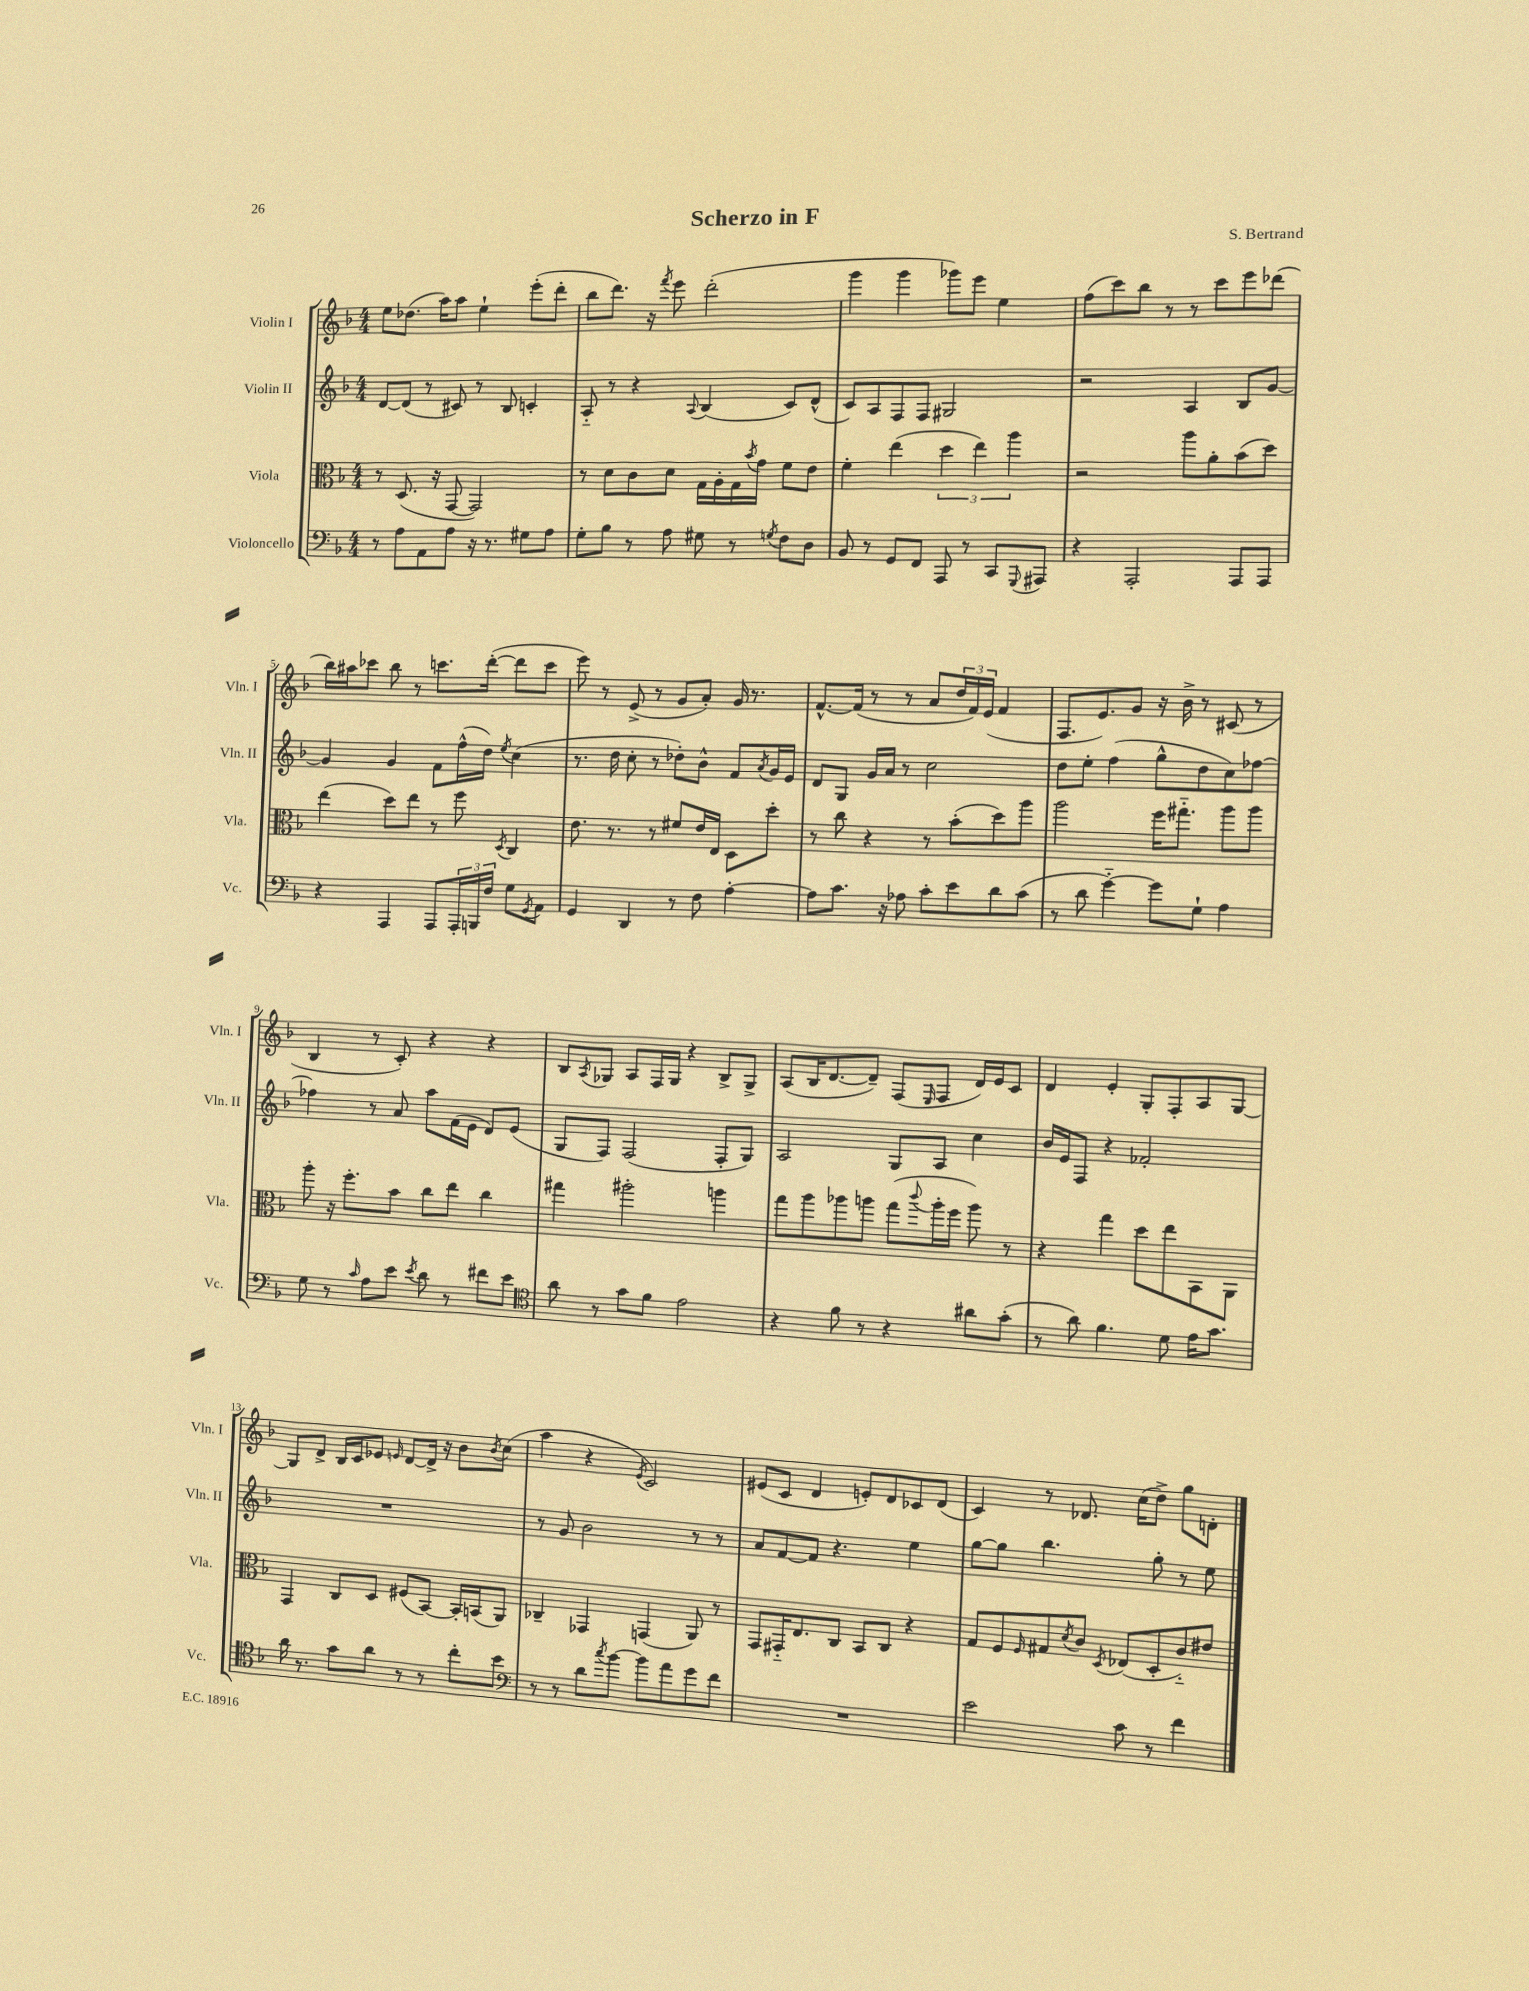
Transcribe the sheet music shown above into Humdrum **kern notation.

**kern	**kern	**kern	**kern
*part4	*part3	*part2	*part1
*staff4	*staff3	*staff2	*staff1
*I"Violoncello	*I"Viola	*I"Violin II	*I"Violin I
*I'Vc.	*I'Vla.	*I'Vln. II	*I'Vln. I
*clefF4	*clefC3	*clefG2	*clefG2
*k[b-]	*k[b-]	*k[b-]	*k[b-]
*M4/4	*M4/4	*M4/4	*M4/4
=1	=1	=1	=1
8r	8r	[8d/L	8ee\L
8A\L	(8.D/	(8d/J]	(8.dd-X\J
8AA\	.	8r	.
.	16r	.	16aa\KL)
8A\J	[8GG/	8c#X/)	8aa\J
16r	2GG/])	8r	4ee`\
8.r	.	.	.
.	.	8B-/	.
8G#X\L	.	4cn'/	(8eee'\L
8A\J	.	.	8ddd'\J
=2	=2	=2	=2
8G'\L	8r	8A/	8bb-\L
8B-\J	8d\L	8r	8.ddd\J)
8r	8c\	4r	.
.	.	.	16r
.	.	.	8qfff/
8A\	8d\J	.	8eee\
.	.	8qqA/	.
8G#X\	16G\LL	(4B-/	(2ddd'\
.	16A'\	.	.
8r	16G\	.	.
.	8qb-/	.	.
.	16g\JJ	.	.
8qGn/	.	.	.
8F\L	8f\L	8c/L)	.
8D\J	8e\J	(8d^^/J	.
=3	=3	=3	=3
8BB-/	4f'\	8c/L)	4ggg\
8r	.	8A/	.
8GG/L	(4ee\	8F/	4ggg\
8FF/J	.	8F/J	.
8AAA/	6dd\	2G#X/	8ggg-X\L)
8r	.	.	8eee\J
.	6ee\)	.	.
8CC/L	.	.	4ee\
.	6aa\	.	.
8qqGGG/	.	.	.
8AAA#X/J	.	.	.
=4	=4	=4	=4
4r	2r	2r	(8ff\L
.	.	.	8ccc\)
2AAA'/	.	.	8bb-\J
.	.	.	8r
.	8aa\L	4A/	8r
.	8a'\	.	8ccc\L
8AAA/L	(8b-\	8B-/L	8eee\
8AAA/J	8dd\J)	[8g/J	(8ddd-X\J
!!LO:LB:g=z
=5	=5	=5	=5
4r	(4ee\	4g/]	16bb-\LL)
.	.	.	16aa#X\J
.	.	.	8ccc-X\J
4AAA/	8dd\L)	4g/	8bb-\
.	8ee\J	.	8r
8AAA/L	8r	8f\L	8.cccn\L
24AAA'/L	8ff\	(16ff^^\L	.
24BBBn/	.	.	.
.	.	16dd\JJ)	([16ddd'\Jk
24F/JJ	.	.	.
.	8qD/	8qee/	.
8G\L	4C/	(4cc\	8ddd\L]
8qGG/	.	.	.
8AA\J	.	.	8ccc\J
=6	=6	=6	=6
4GG/	8.e\	8.r	8eee\)
.	.	.	8r
.	8.r	16dd\	.
4DD/	.	8cc'\	(8e^/
.	8r	8r	8r
8r	8f#X/L	8dd-X'\L)	8g/L
8F\	16e/L	8b-^^\J	8a'/J)
.	16E/JJ	.	.
[4A'\	8D\L	8f/L	16g/
.	.	.	8.r
.	.	8qa/	.
.	8dd'\J	16g/L	.
.	.	16e/JJ	.
=7	=7	=7	=7
8A\L]	8r	8d/L	[8.f^^/L
8.c\J	8cc\	8G/J	.
.	.	.	(16f/Jk]
.	4r	16g/LL	8r
16r	.	16a/JJ	.
8A-X\	.	8r	8r
8c'\L	8r	2cc\	8a/L
8e\	(8b-'\L	.	24dd/L
.	.	.	24f/)
.	.	.	(24e/JJ
8d\	8dd\)	.	4f/
(8c\J	8aa\J	.	.
=8	=8	=8	=8
8r	2aa\	8dd\L	8.F/L
8d\	.	8ee'\J	.
.	.	.	8.e/)
[4g\)	.	(4ff\	.
.	.	.	8g/J
8g\L]	16ff\KL	8gg^^\L	16r
.	8.gg#X\J	.	16b-^\
8G`\J	.	8dd\	8r
4A\	8aa\L	8cc\)	(8c#X/
.	8aa\J	[8ff-X\J	8r
!!LO:LB:g=z
=9	=9	=9	=9
8G\	8aa'\	4ff-X\]	4B-/
8r	16r	.	.
.	8.ff'\L	.	.
16qqc/	.	.	.
8A\L	.	8r	8r
8e\J	8b-\J	8a/	8c'/)
8qe/	.	.	.
8d\	8cc\L	8aa\L	4r
8r	8ee\J	(16f\L	.
.	.	16e\JJ	.
8f#X\L	4cc\	8d/L)	4r
8e\J	.	(8e/J	.
=10	=10	=10	=10
*clefC4	*	*	*
8a\	4gg#X\	8G/L	8B-/L
.	.	.	8qA/
8r	.	8F/J)	8G-X/J
8g\L	2aa#X'\	(2F/	8A/L
8f\J	.	.	16F/L
.	.	.	16G-/JJ
2e\	.	.	4r
.	4aan\	8F'/L	8B-^/L
.	.	8G/J)	8G-^/J
=11	=11	=11	=11
4r	8gg\L	2A/	(8A/L
.	8aa\	.	16B-/K
.	.	.	[8.d/
8f\	8aa-X\	.	.
8r	8aan\J	.	8d~/J])
4r	(8gg\L	8G/L	(8F/L
.	8qqccc/	.	16qqE/
.	16aa'\L	8A/J	8F/J
.	16ff\JJ	.	.
8a#X\L	8aa\)	4cc\	16d/LL)
.	.	.	16e/J
(8g'\J	8r	.	8c/J
=12	=12	=12	=12
8r	4r	16b-/LL	4d/
.	.	16e/J	.
8a\)	.	8F/J	.
4.f\	4gg\	4r	4e'/
.	8dd\L	2f-X'/	8G'/L
8d\	8ee\	.	8F'/
16e\KL	8BB-\	.	8A/
8.g\J	.	.	.
.	8AA\J	.	[8G/J
!!LO:LB:g=z
=13	=13	=13	=13
16a\	4GG/	1r	8G/L]
8.r	.	.	.
.	.	.	8d^/J
8g\L	8C/L	.	16B-/LL
.	.	.	16c/J
8a\J	8D/J	.	8e-X/J
.	.	.	16qqen/
8r	(8F#X/L	.	[8d/L
8r	[8BB-/J)	.	16d^/Jk]
.	.	.	16r
8cc'\L	16BB-'/LL]	.	8b-\L
.	(16BBn/J	.	.
.	.	.	8qb-/
8b-\J	8AA/J)	.	(8cc\J
=14	=14	=14	=14
*clefF4	*	*	*
8r	4C-X~/	8r	4aa\
8r	.	8g/	.
8d\L	4GG-X/	2b-\	4r
8qcc/	.	.	.
[8b-\J	.	.	.
.	.	.	8qe/
8b-\L]	(4GGn/	.	2c/)
8a\	.	.	.
8g\	8AA/)	8r	.
8f\J	8r	8r	.
=15	=15	=15	=15
1r	8GG/L	8a/L	(8e#X/L
.	16GG#X/K	[8f/	8c/J
.	8.E/	.	.
.	.	8f/J]	4d/
.	8C/J	4.r	.
.	8BB-/L	.	8en'/L)
.	8C/J	.	8d/
.	4r	4ee\	8c-X/
.	.	.	(8d/J
=16	=16	=16	=16
2e\	8G/L	[8gg\L	4c/)
.	8F/	8gg\J]	.
.	16qqF/	.	.
.	8G#X/	4.bb-\	8r
.	8qd/	.	.
.	8c/J	.	8.d-X/
.	8qD/	.	.
8c\	(8E-X/L	.	.
.	.	.	(16cc\KL
8r	8D'/	8gg'\	8dd^\J)
4f\	8c/)	8r	8gg\L
.	8e#X/J	8ee\	8dn'\J
==	==	==	==
*-	*-	*-	*-
